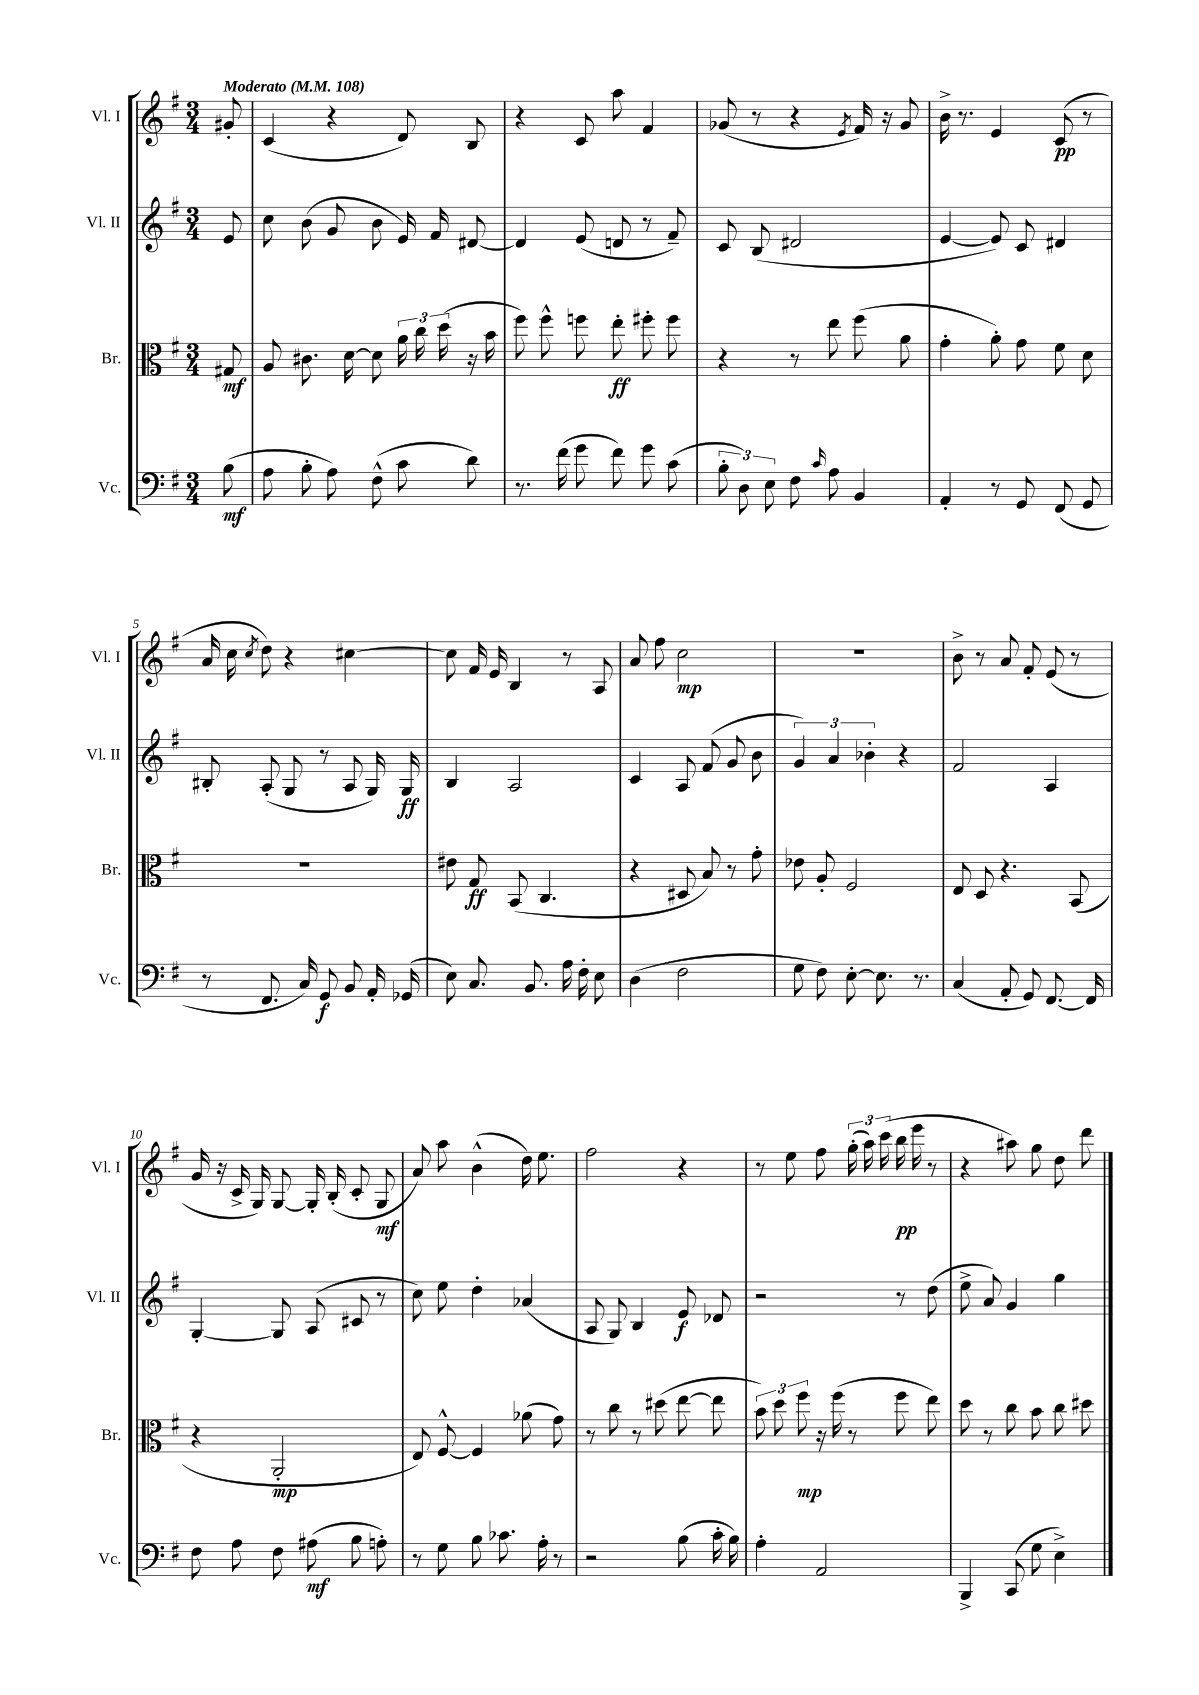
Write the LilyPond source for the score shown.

<<
\new StaffGroup <<
\new Staff = "s0" \with { instrumentName = "Vl. I" shortInstrumentName = "Vl. I" } {
    \clef treble \key g \major \numericTimeSignature \time 3/4 \partial 8 \tempo "Moderato" 4 = 108
    \autoBeamOff gis'8-. |
    c'4( r4 d'8) b8 |
    r4 c'8 a''8 fis'4 |
    ges'8( r8 r4 \acciaccatura { e'8 } fis'16) r16 ges'8 |
    b'16-> r8. e'4 c'8\pp( r8 |
    a'16 c''16 \acciaccatura { c''8 } d''8) r4 cis''4~ |
    cis''8 fis'16 e'16 b4 r8 a8 |
    a'8 fis''8 c''2\mp |
    R2. |
    b'8-> r8 a'8 fis'8-. e'8( r8 |
    g'16 r16 c'16-> g16) g8~ g16-. b16-.( c'8-. g8\mf |
    a'8) a''8 b'4-^( d''16) e''8. |
    fis''2 r4 |
    r8 e''8 fis''8 \tuplet 3/2 { g''16-.( a''16) c'''16( } b''16\pp e'''16 r8 |
    r4 ais''8) g''8 d''8 d'''8 \bar "|." |
}
\new Staff = "s1" \with { instrumentName = "Vl. II" shortInstrumentName = "Vl. II" } {
    \clef treble \key g \major \numericTimeSignature \time 3/4 \partial 8
    \autoBeamOff e'8 |
    c''8 b'8( g'8 b'8 e'16) fis'16 dis'8~ |
    dis'4 e'8( d'8 r8 fis'8--) |
    c'8 b8( dis'2 |
    e'4~ e'8) c'8 dis'4 |
    bis8-. a8-.( g8 r8 a8 g16) g16\ff |
    b4 a2 |
    c'4 a8 fis'8( g'8 b'8 |
    \tuplet 3/2 { g'4) a'4 bes'4-. } r4 |
    fis'2 a4 |
    g4~-. g8 a8( cis'8 r8 |
    c''8) e''8 d''4-. aes'4( |
    a8 g8) b4 e'8\f des'8 |
    r2 r8 d''8( |
    e''8-> a'8) g'4 g''4 \bar "|." |
}
\new Staff = "s2" \with { instrumentName = "Br." shortInstrumentName = "Br." } {
    \clef alto \key g \major \numericTimeSignature \time 3/4 \partial 8
    \autoBeamOff gis8\mf |
    a8 cis'8. d'16~ d'8 \tuplet 3/2 { a'16 c''16 d''16( } r16 b'16 |
    fis''8) fis''8-^ f''8 e''8-.\ff fis''8-. fis''8 |
    r4 r8 e''8 fis''8( a'8 |
    g'4-. a'8-.) g'8 fis'8 d'8 |
    R2. |
    eis'8 g8\ff b,8( c4. |
    r4 dis8 b8) r8 g'8-. |
    ees'8 a8-. fis2 |
    e8 d8 r4. b,8( |
    r4 a,2-.\mp |
    e8) fis8~-^ fis4 aes'8( g'8) |
    r8 c''8 r8 dis''8( e''8~ e''8 |
    \tuplet 3/2 { b'8) d''8 fis''8\mp } r16 fis''16( r8 fis''8 e''8) |
    d''8 r8 c''8 b'8 c''8 dis''8 \bar "|." |
}
\new Staff = "s3" \with { instrumentName = "Vc." shortInstrumentName = "Vc." } {
    \clef bass \key g \major \numericTimeSignature \time 3/4 \partial 8
    \autoBeamOff b8\mf( |
    a8 b8-. a8) fis8-^( c'8 d'8) |
    r8. fis'16( g'8 fis'8) g'8 c'8( |
    \tuplet 3/2 { b8-. d8) e8 } fis8 \grace { c'16 } a8 b,4 |
    a,4-. r8 g,8 fis,8( g,8 |
    r8 fis,8. c16) g,8\f b,8 a,16-. ges,16( |
    e8) c8. b,8. a16 fis16-. e8 |
    d4( fis2 |
    g8 fis8) e8~-. e8. r8. |
    c4( a,8-. g,8) fis,8.~ fis,16 |
    fis8 a8 fis8 ais8\mf( b8 a8-.) |
    r8 g8 b8 ces'8. a16-. r8 |
    r2 b8( c'16-. b16) |
    a4-. a,2 |
    b,,4-> c,8( g8 e4->) \bar "|." |
}
>>
>>
